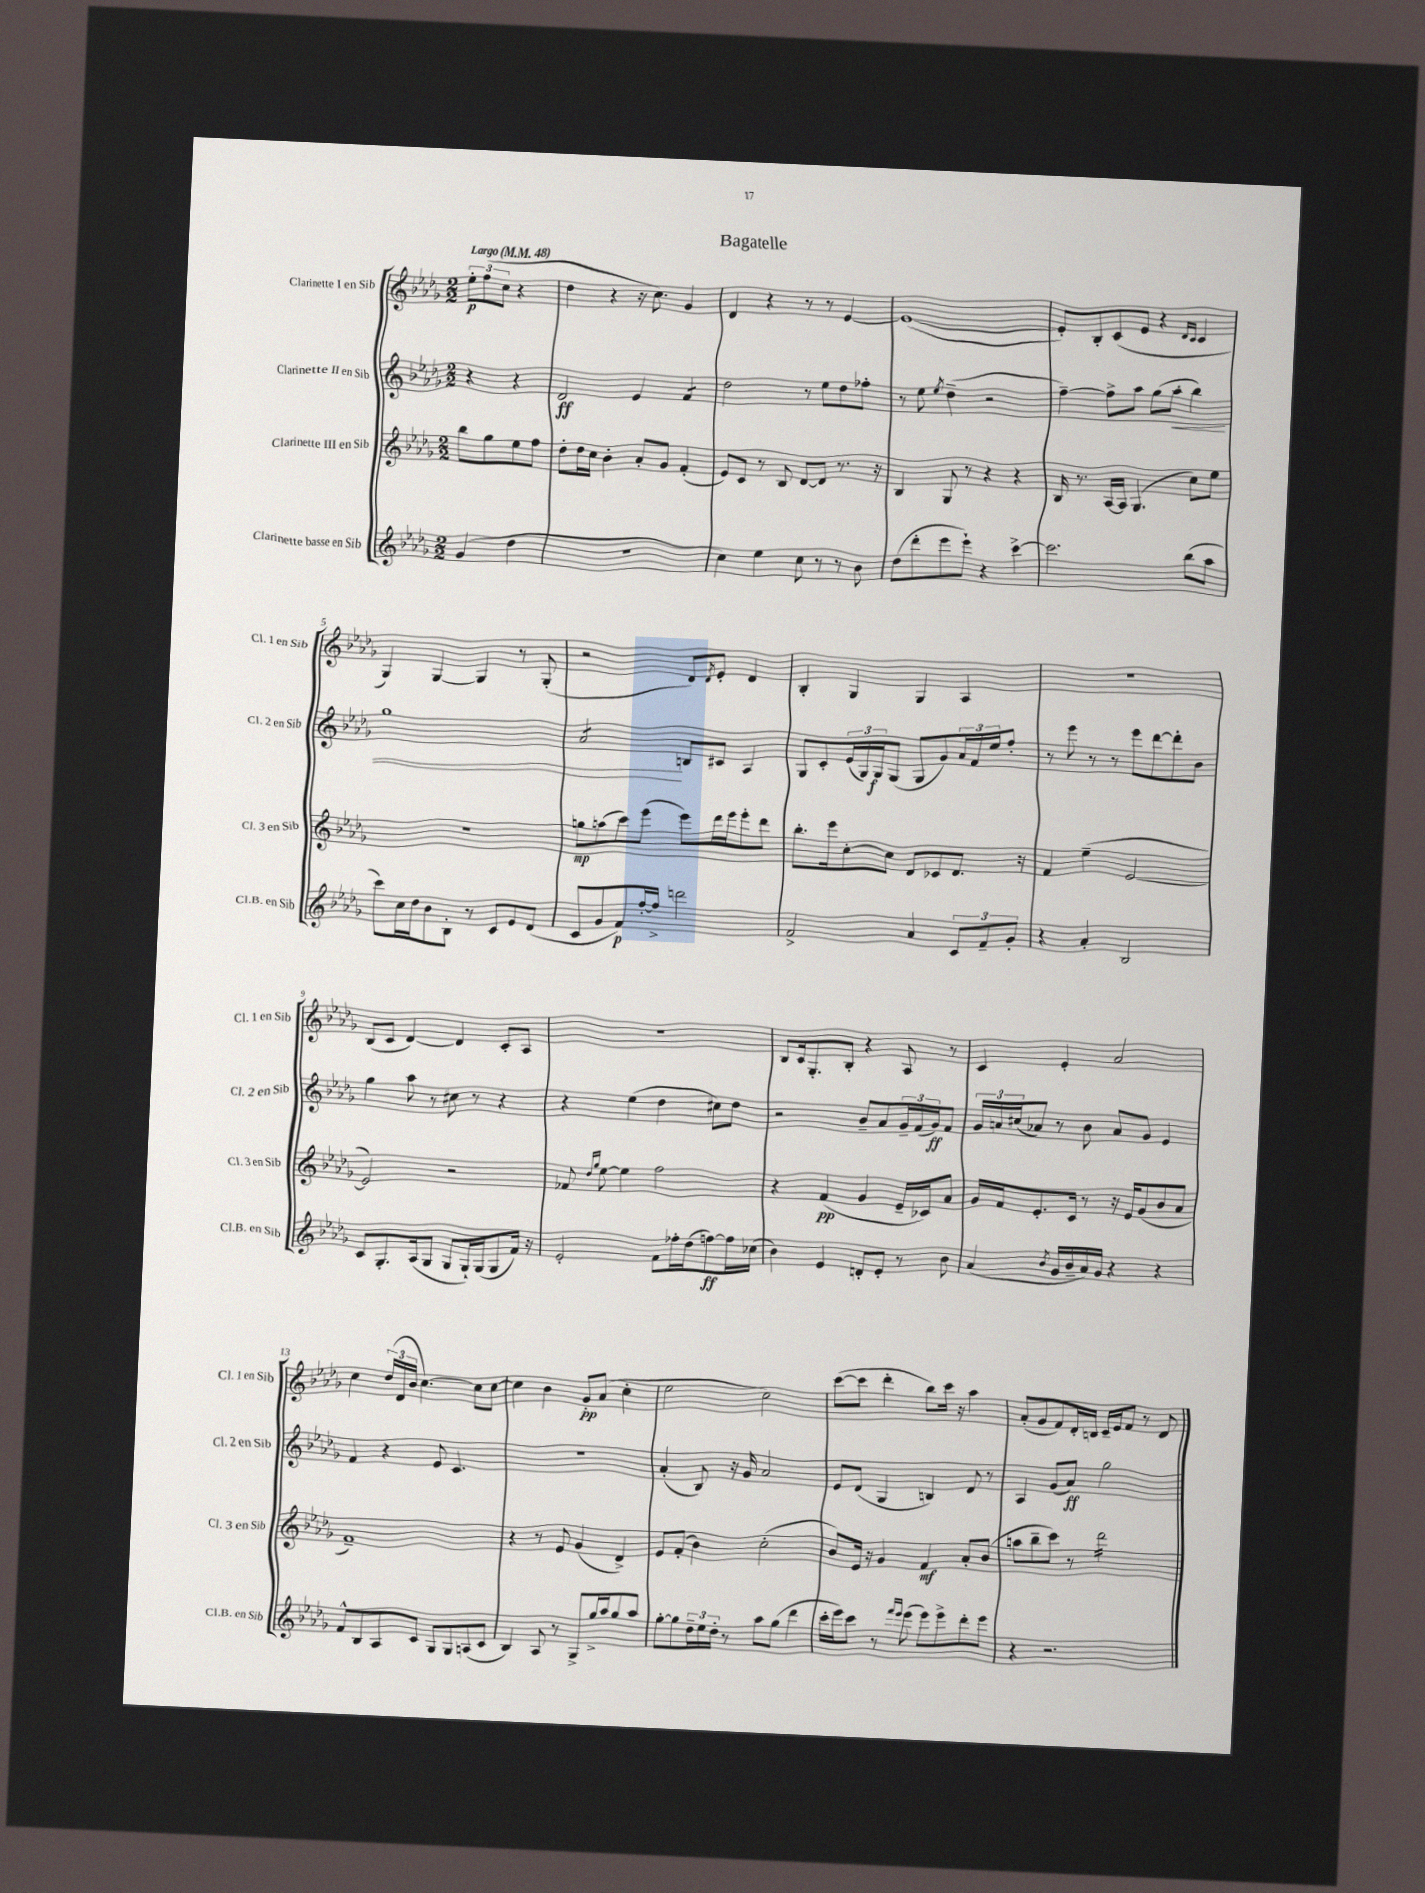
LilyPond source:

\header { title = "Bagatelle" }
<<
\new StaffGroup <<
\new Staff = "s0" \with { instrumentName = "Clarinette I en Sib" shortInstrumentName = "Cl. 1 en Sib" } {
    \clef treble \key des \major \numericTimeSignature \time 2/2 \partial 2 \tempo "Largo" 4 = 48
    \tuplet 3/2 { ees''8-.\p f''8( c''8 } r4 |
    des''4 r4 r16 c''8.) ges'4 |
    des'4 r4 r8 r8 ees'4~ |
    ees'1~( |
    ees'8-.) bes8-. c'8( ees'8 r4 \grace { des'16 c'16 } c'4 |
    ges4) ges4~ ges4 r8 ges8-.( |
    r2 des'8) \acciaccatura { des'8 } ees'8-. des'4 |
    bes4-. ges4 ges4 aes4 |
    r1 |
    bes8( c'8 des'4~) des'4 c'8-. aes8 |
    r1 |
    bes8 c'16 ges8.-. bes8-. r4 aes8 r8 |
    c'4 ees'4-. aes'2 |
    c''4 \tuplet 3/2 { des''16( des'16 bes'16 } c''4.~) c''8 c''8~ |
    c''4 bes'4 ges'8-.\pp aes'8( c''4-. |
    ees''2 c''2) |
    c'''8~( c'''8 des'''4-. bes''8) c'''16 r16 aes''4 |
    aes'8-.( ges'8 f'8) des'16-. b16 c'16-- ees'16 f'8 r8 des'8 \bar "|." |
}
\new Staff = "s1" \with { instrumentName = "Clarinette II en Sib" shortInstrumentName = "Cl. 2 en Sib" } {
    \clef treble \key des \major \numericTimeSignature \time 2/2 \partial 2
    r4 r4 |
    des'2\ff ees'4 f'4:8 |
    des''2 r8 ees''8 des''8 fes''8-. |
    r8 ees''8 \acciaccatura { ees''8 } des''4--( r2 |
    f''4~--) f''8-> aes''8 ges''8( aes''8-.\< bes''4) |
    ges''1 |
    aes'2:8\! b8 cis'8 aes4 |
    ges8 c'8-. \tuplet 3/2 { ees'16( ges16) ges16\f } ges8( ges8 ges'8) \tuplet 3/2 { aes'16 f'16 ees''16 } f''8-. |
    r8 ees'''8 r8 r8 ees'''8 des'''8~ des'''8-. bes'8 |
    ges''4 aes''8 r8 cis''8 r8 r4 |
    r4 ees''4( des''4 cis''8) des''8 |
    r2 bes'8-- aes'8 \tuplet 3/2 { ges'16-- f'16( ges'16\ff) } f'8 |
    \tuplet 3/2 { ges'16 a'16 cis''16( } aes'8) r8 bes'8 aes'8 ges'8 ees'4 |
    f'4 r4 ees'8 c'4. |
    r1 |
    aes'4-.( bes8) r16 ges'16 aes'2 |
    ees'8 des'8( ges4 b4) des'8 r8 |
    aes4 ges'8( aes'8\ff) ges''2 \bar "|." |
}
\new Staff = "s2" \with { instrumentName = "Clarinette III en Sib" shortInstrumentName = "Cl. 3 en Sib" } {
    \clef treble \key des \major \numericTimeSignature \time 2/2 \partial 2
    bes''8 ges''8 ees''8 f''8 |
    des''8-. des''16 c''16 bes'4-. aes'8-. ges'8 f'4-.( |
    ees'8) c'8 r8 bes8 des'8~ des'8 r8. r16 |
    bes4 ges8 r8 r4 r4 |
    bes16 r8. aes16~ aes16 ges4.( c''8) ees''8 |
    R1 |
    g''8\mp a''8( c'''8) ees'''8( ees'''8) des'''16 ees'''16 ees'''8-. des'''8 |
    bes''8.-. ees'''16 c''8~-. c''8 des'8 ces'8 des'8. r16 |
    f'4 ees''4--( ees'2~ |
    ees'2) r2 |
    fes'8 \grace { des''16 ges''16 } ees''8~ ees''4 f''2 |
    r4 f'4\pp( ges'4 ees'16-- ces'16) aes'8 |
    ges'16 f'16 ees'8.-. c'16 r8 r16 ees'16 ges'8( bes'8 aes'8 |
    f'1--) |
    r4 r8 ees'8 ges'4( des'4->) |
    ees'8 f'8-.( bes'4) c''2-.( |
    bes'8) ees'16 r16 ges'4 f'4\mf aes'8-. bes'8( |
    a''8 bes''8-- c'''8) r8 des'''2:16 \bar "|." |
}
\new Staff = "s3" \with { instrumentName = "Clarinette basse en Sib" shortInstrumentName = "Cl.B. en Sib" } {
    \clef treble \key des \major \numericTimeSignature \time 2/2 \partial 2
    ges'4( des''4 |
    r1 |
    c''4) ees''4 c''8 r8 r8 bes'8 |
    des''8( des'''8-. ees'''8 ees'''8-!) r4 c'''4~-> |
    c'''2. bes''8( aes''8 |
    c'''8) c''16 des''16 bes'8 bes8-. r8 c'8 ees'8 des'8( |
    c'8 ges'8 f'8\p) f''16~-. f''16-> d'''2 |
    f'2-> aes'4 \tuplet 3/2 { c'8 f'8-- ges'8-. } |
    r4 aes'4-. bes2 |
    c'8 ges8.-. aes16( ges8 ges8 ges16-!) ges16( ges8 f'16) r16 |
    ees'2-. f'8 fes''16-. des''16( f''8~\ff) f''16 ces''16( |
    bes'4) ees'4 d'8-. ees'8-. r8 bes'8 |
    aes'4( \acciaccatura { bes'8 } ges'16 bes'16-- aes'16) ges'16 r4 r4 |
    f'8-^ bes8 aes8 c'8 ges8 ges8 a8( c'8 |
    bes4) aes8 r8 ges8-> ges''16-> aes''16 ges''8 aes''8 |
    ges''8~-. ges''8 \tuplet 3/2 { des''16-- ees''16 des''16-. } r8 aes''8 ges''8( des'''4 |
    c'''16-. ees'''16) c'''8 r8 \grace { f'''16 ees'''16 } ees'''8( ees'''8) ees'''8-> des'''8-. ees'''8 |
    r4 r2. \bar "|." |
}
>>
>>
